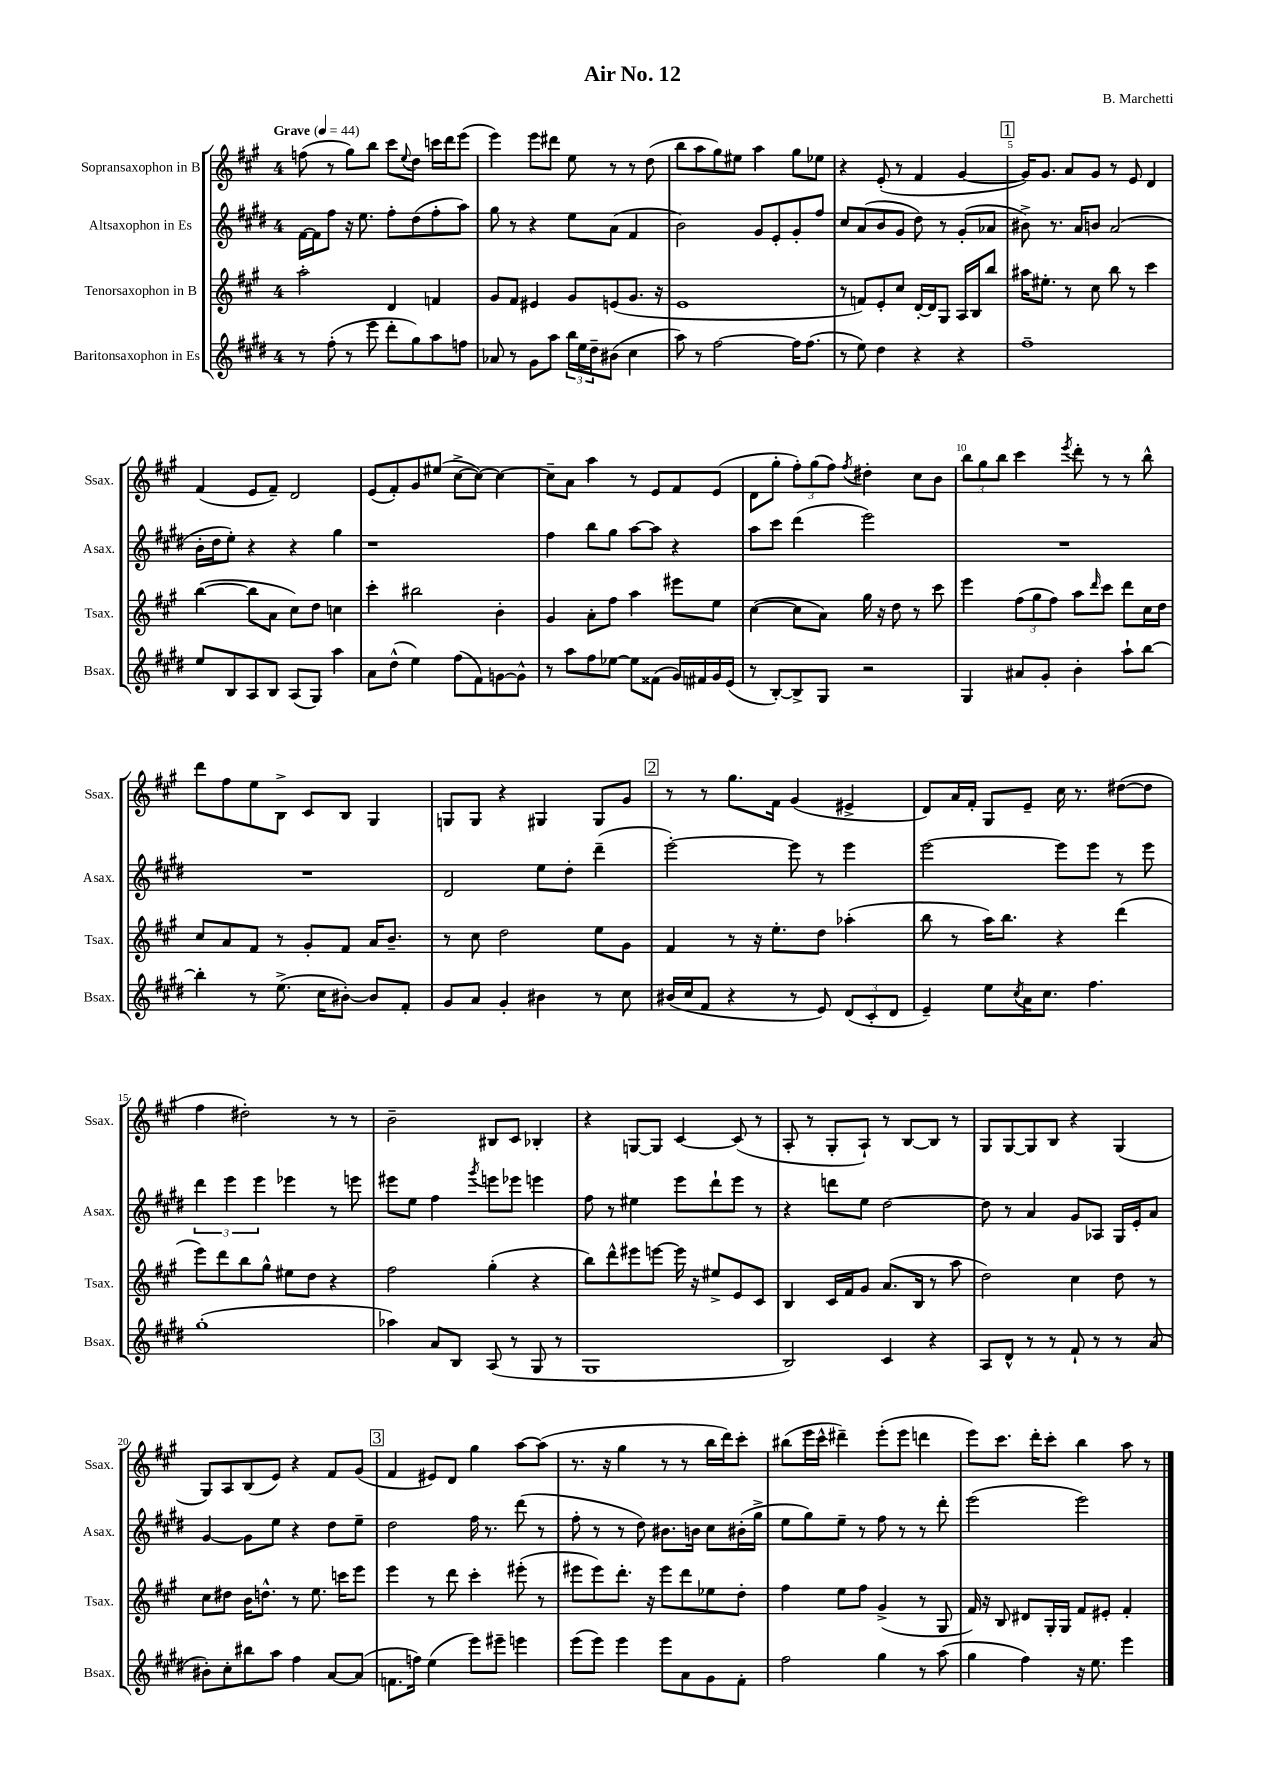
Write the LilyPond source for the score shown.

\header { title = "Air No. 12" composer = "B. Marchetti" }
<<
\new StaffGroup <<
\new Staff = "s0" \with { instrumentName = "Sopransaxophon in B" shortInstrumentName = "Ssax." } {
    \clef treble \key a \major \once \override Staff.TimeSignature.style = #'single-digit \time 4/4 \tempo "Grave" 4 = 44
    f''8( r8 gis''8) b''8 cis'''8 \appoggiatura { e''8 } d''8 c'''16 d'''16 e'''8( |
    e'''4) e'''8 dis'''8 e''8 r8 r8 d''8( |
    b''8 a''8 gis''8) eis''8 a''4 gis''8 ees''8 |
    r4 e'8-.( r8 fis'4 gis'4~ |
    \mark \markup { \box "1" } gis'16) gis'8. a'8 gis'8 r8 e'8 d'4 |
    fis'4( e'8 fis'8--) d'2 |
    e'8( fis'8-.) gis'8 eis''8( cis''8~-> cis''8~) cis''4~ |
    cis''8-- a'8 a''4 r8 e'8 fis'8 e'8( |
    d'8 gis''8-. \tuplet 3/2 { fis''8-.) gis''8( fis''8) } \acciaccatura { fis''8 } dis''4-. cis''8 b'8 |
    \tuplet 3/2 { b''8 gis''8 b''8 } cis'''4 \acciaccatura { e'''8 } d'''8-. r8 r8 b''8-^ |
    d'''8 fis''8 e''8 b8-> cis'8 b8 gis4 |
    g8 g8 r4 gis4 gis8 gis'8 |
    \mark \markup { \box "2" } r8 r8 gis''8. fis'16 gis'4( eis'4-> |
    d'8) a'16 fis'16-. gis8 e'8-- cis''16 r8. dis''8~( dis''8 |
    fis''4 dis''2-.) r8 r8 |
    b'2-- bis8 cis'8 bes4-. |
    r4 g8~ g8 cis'4~ cis'8( r8 |
    a8-. r8 gis8-. a8-!) r8 b8~ b8 r8 |
    gis8 gis8~ gis8 b8 r4 gis4( |
    gis8) a8 b8( e'8) r4 fis'8 gis'8( |
    \mark \markup { \box "3" } fis'4 eis'8) d'8 gis''4 a''8~ a''8( |
    r8. r16 gis''4 r8 r8 b''16 d'''16) cis'''8-. |
    bis''8( e'''16 cis'''16-^ dis'''4--) e'''8-.( e'''8 d'''4 |
    e'''8) cis'''8. d'''16-. cis'''8-. b''4 a''8 r8 \bar "|." |
}
\new Staff = "s1" \with { instrumentName = "Altsaxophon in Es" shortInstrumentName = "Asax." } {
    \clef treble \key e \major \once \override Staff.TimeSignature.style = #'single-digit \time 4/4
    fis'16~ fis'16 fis''8 r16 e''8. fis''8-. dis''8( fis''8-. a''8) |
    gis''8 r8 r4 e''8 a'8( fis'4 |
    b'2) gis'8 e'8-. gis'8-. fis''8 |
    cis''8 a'8( b'8 gis'8 dis''8) r8 gis'8-.( aes'8 |
    \mark \markup { \box "1" } bis'8->) r8. a'16 b'8 a'2( |
    b'16-. dis''16 e''8-.) r4 r4 gis''4 |
    r1 |
    fis''4 b''8 gis''8 a''8~ a''8 r4 |
    a''8 cis'''8 dis'''4( e'''2) |
    R1 |
    R1 |
    dis'2 e''8 dis''8-. dis'''4--( |
    \mark \markup { \box "2" } e'''2~-.) e'''8 r8 e'''4 |
    e'''2~ e'''8 e'''8 r8 e'''8 |
    \tuplet 3/2 { dis'''4 e'''4 e'''4 } ees'''4 r8 e'''8 |
    eis'''8 e''8 fis''4 \acciaccatura { gis'''8 } e'''8 ees'''8 e'''4 |
    fis''8 r8 eis''4 e'''8 dis'''8-! e'''8 r8 |
    r4 d'''8 e''8 dis''2~ |
    dis''8 r8 a'4 gis'8 aes8 gis16 e'16-. a'8 |
    gis'4~ gis'8 e''8 r4 dis''8 e''8-- |
    \mark \markup { \box "3" } dis''2 fis''16 r8. dis'''8( r8 |
    fis''8-. r8 r8 dis''8) bis'8. b'16 cis''8 bis'16-.( gis''16-> |
    e''8 gis''8) e''8-- r8 fis''8 r8 r8 dis'''8-. |
    e'''2( e'''2) \bar "|." |
}
\new Staff = "s2" \with { instrumentName = "Tenorsaxophon in B" shortInstrumentName = "Tsax." } {
    \clef treble \key a \major \once \override Staff.TimeSignature.style = #'single-digit \time 4/4
    a''2-. d'4 f'4 |
    gis'8 fis'8 eis'4 gis'8 e'8( gis'8. r16 |
    e'1 |
    r8 f'8) e'8-. cis''8 d'16~-. d'16 gis8 a16 b16 b''8 |
    \mark \markup { \box "1" } ais''16 eis''8.-. r8 cis''8 b''8 r8 cis'''4 |
    b''4~( b''8 a'8 cis''8) d''8 c''4 |
    cis'''4-. bis''2 b'4-. |
    gis'4 a'8-. fis''8 a''4 eis'''8 e''8 |
    cis''4~( cis''8 a'8) gis''16 r16 d''8 r8 cis'''8 |
    e'''4 \tuplet 3/2 { fis''8( gis''8 fis''8) } a''8 \grace { d'''16 } cis'''8 d'''8 cis''16 d''16 |
    cis''8 a'8 fis'8 r8 gis'8-. fis'8 a'16 b'8.-- |
    r8 cis''8 d''2 e''8 gis'8 |
    \mark \markup { \box "2" } fis'4 r8 r16 e''8.-. d''8 aes''4-.( |
    b''8 r8 a''16) b''8. r4 d'''4( |
    e'''8) d'''8 b''8 gis''8-^ eis''8 d''8 r4 |
    fis''2 gis''4-.( r4 |
    b''8) d'''8-^ eis'''8 e'''8~ e'''16 r16 eis''8-> e'8 cis'8 |
    b4 cis'16 fis'16 gis'8 a'8.( b16 r8 a''8 |
    d''2) cis''4 d''8 r8 |
    cis''8 dis''8 b'16 d''8.-^ r8 e''8. c'''16 e'''8 |
    \mark \markup { \box "3" } e'''4 r8 d'''8 cis'''4-. eis'''8-.( r8 |
    eis'''8 eis'''8) d'''8.-. r16 eis'''8 d'''8 ees''8 d''8-. |
    fis''4 e''8 fis''8 gis'4->( r8 gis8 |
    fis'16) r16 b8 dis'8 gis16-. gis16 fis'8 eis'8-. fis'4-. \bar "|." |
}
\new Staff = "s3" \with { instrumentName = "Baritonsaxophon in Es" shortInstrumentName = "Bsax." } {
    \clef treble \key e \major \once \override Staff.TimeSignature.style = #'single-digit \time 4/4
    r8 fis''8-.( r8 e'''8 dis'''8-. gis''8) a''8 f''8 |
    aes'8 r8 gis'8 a''8 \tuplet 3/2 { b''16 e''16 dis''16-- } bis'8( cis''4 |
    a''8) r8 fis''2~ fis''16 fis''8.( |
    r8 e''8) dis''4 r4 r4 |
    \mark \markup { \box "1" } fis''1-- |
    e''8 b8 a8 b8 a8( gis8) a''4 |
    a'8 dis''8-^( e''4) fis''8( fis'8) g'8~ g'8-^ |
    r8 a''8 fis''8 ees''8~ ees''8 fisis'8( gis'16) fis'16 gis'16 e'16( |
    r8 b8~-.) b8-> gis8 r2 |
    gis4 ais'8 gis'8-. b'4-. a''8-! b''8~ |
    b''4-. r8 e''8.->( cis''16 bis'8~-.) bis'8 fis'8-. |
    gis'8 a'8 gis'4-. bis'4 r8 cis''8 |
    \mark \markup { \box "2" } bis'16( cis''16 fis'8 r4 r8 e'8) \tuplet 3/2 { dis'8( cis'8-. dis'8 } |
    e'4--) e''8 \acciaccatura { cis''8 } a'16 cis''8. fis''4. |
    gis''1-.( |
    aes''4) a'8 b8 a8( r8 gis8 r8 |
    gis1 |
    b2) cis'4 r4 |
    a8 dis'8-^ r8 r8 fis'8-! r8 r8 a'8( |
    bis'8-.) cis''8-. bis''8 a''8 fis''4 a'8~ a'8( |
    \mark \markup { \box "3" } f'8. f''16) e''4( e'''8) eis'''8-- e'''4 |
    e'''8( e'''8) e'''4 e'''8 a'8 gis'8 fis'8-. |
    fis''2 gis''4 r8 a''8( |
    gis''4 fis''4) r16 e''8. e'''4 \bar "|." |
}
>>
>>
\layout { \context { \Score \override BarNumber.break-visibility = ##(#f #t #t) barNumberVisibility = #(every-nth-bar-number-visible 5) } }
